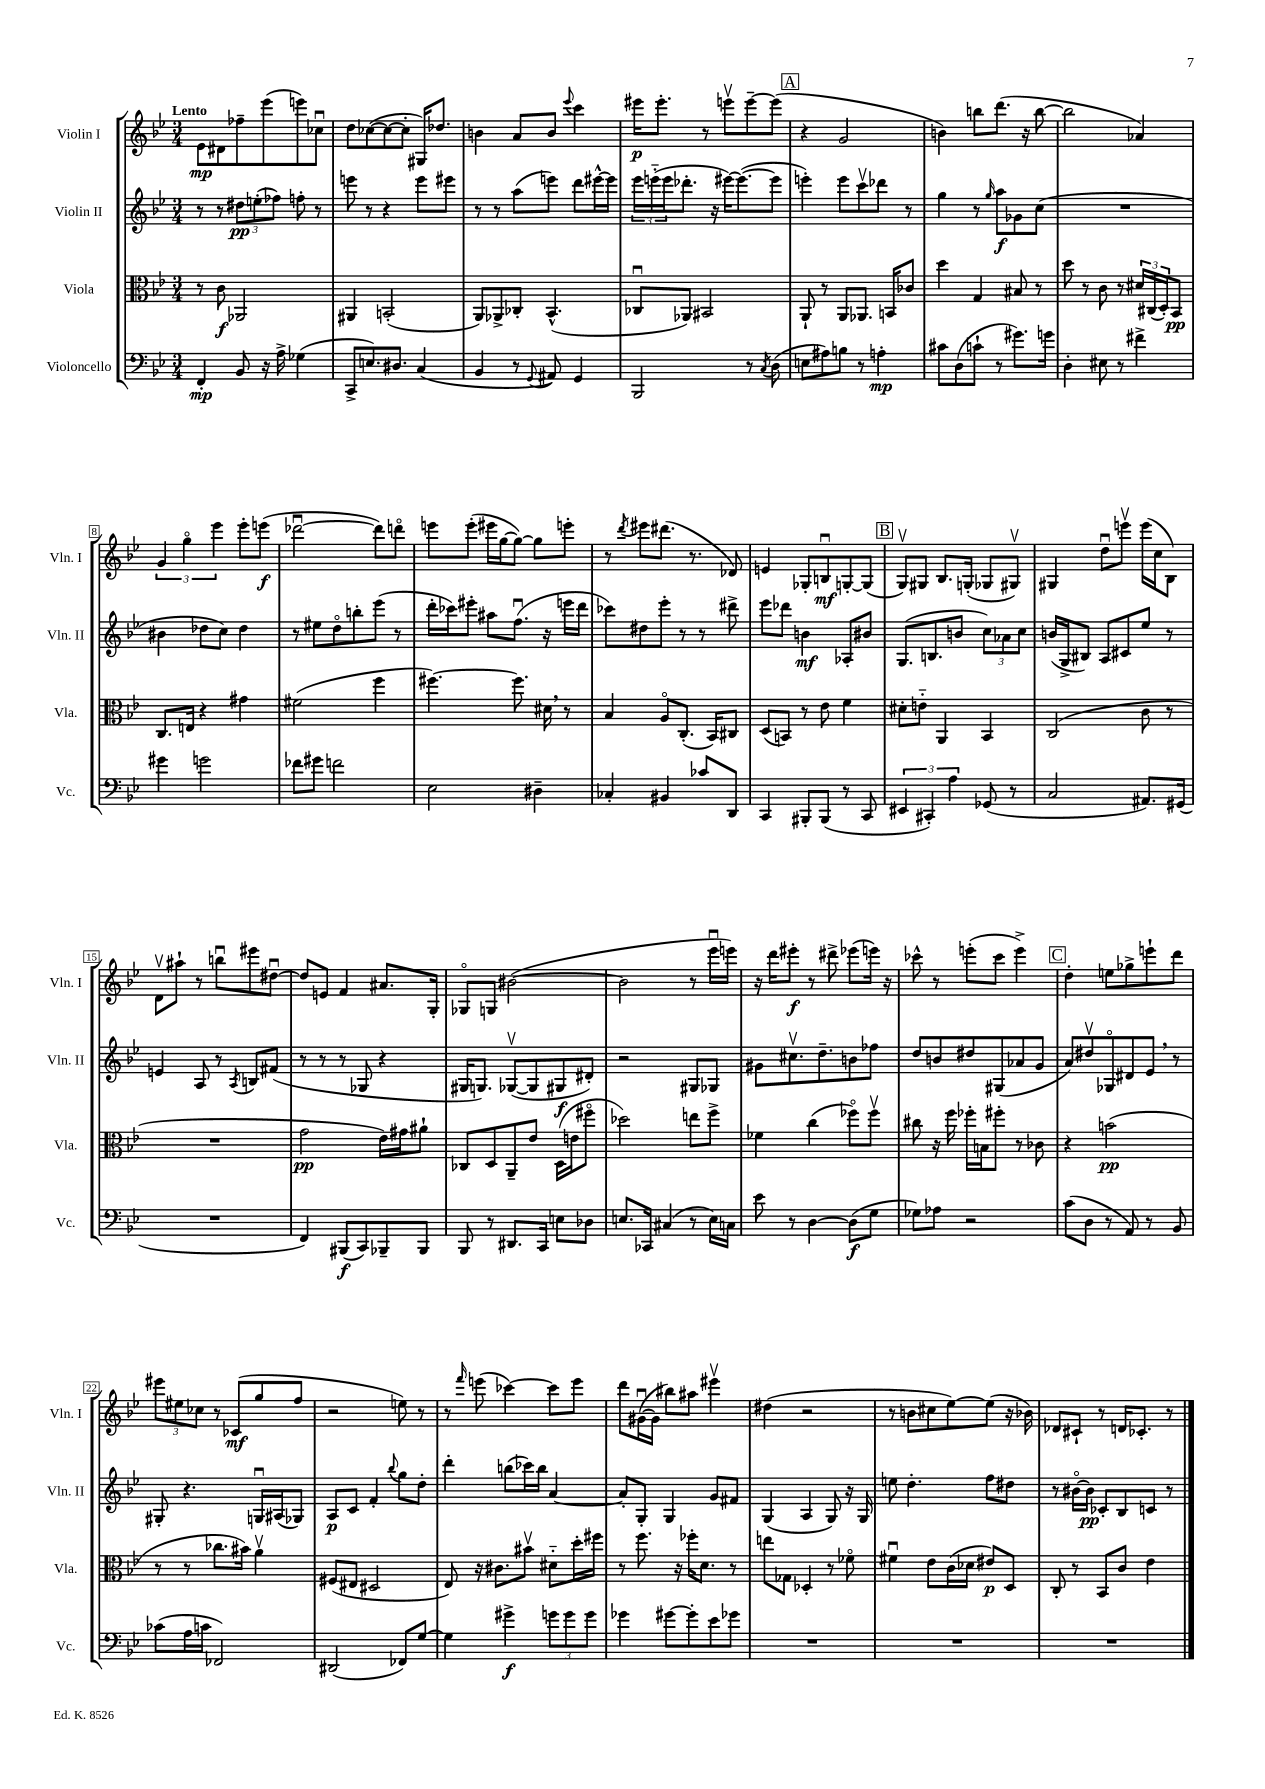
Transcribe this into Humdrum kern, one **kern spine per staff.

**kern	**kern	**kern	**kern
*staff4	*staff3	*staff2	*staff1
*clefF4	*clefC3	*clefG2	*clefG2
*k[b-e-]	*k[b-e-]	*k[b-e-]	*k[b-e-]
*M3/4	*M3/4	*M3/4	*M3/4
4FF'	8r	8r	8e-
.	8c	8r	8d#
8BB-	2AA-	12dd#	8ff-~
.	.	(12ee'	.
16r	.	.	(8eee-
.	.	12ff-)	.
16A^	.	.	.
(4G-	.	8ff'	8eee)
.	.	8r	8cc-u
=	=	=	=
8CC^	4AA#	8eee	8dd
8.E)	.	8r	([8cc-
.	(2BB'	4r	8cc-_
8.D#	.	.	.
.	.	.	8cc-']
(4C	.	8eee	16G#)
.	.	.	8.dd-
.	.	8eee#	.
=	=	=	=
4BB-	8AA)	8r	4b
.	8AA-^	8r	.
8r	8C-'	(8aa	8a
8qqGG	.	.	.
8AA#)	(4.BB-^^	8eee)	8b
.	.	.	8qqeee-
4GG	.	8ddd	4ccc
.	.	[16eee#^^	.
.	.	16eee#]	.
=	=	=	=
2BBB-	8C-u	24eee-	16eee#
.	.	(24eee'~	.
.	.	.	8.eee#'
.	.	24eee	.
.	8AA-)	8.ddd-'	.
.	2BB#	.	8r
.	.	16r	.
.	.	[16eee#)	8eeev
.	.	(8.eee#_	.
8r	.	.	[8eee~
8qC	.	.	.
(8D	.	8eee#]	(8eee]
=	=	=	=
8E	8AA`	4eee')	4r
8A#)	8r	.	.
8B	8AA	8eee	2g
8r	8.AA-	8cccv	.
4A'	.	8ddd-	.
.	16BB	.	.
.	8c-	8r	.
=	=	=	=
8c#	4dd	4gg	4b)
(8D	.	.	.
8c`	4G	8r	8bb
.	.	16qqgg	.
8r	.	8aa	(8.ddd
8.g#)	8B#	8g-	.
.	.	.	16r
.	8r	(8cc	[8bb
16g	.	.	.
=	=	=	=
4D'	8dd	2.r	2bb]
.	8r	.	.
8E#	8c	.	.
8r	8r	.	.
4f#^	24d#	.	4a-)
.	(24C#	.	.
.	24D')	.	.
.	8BB-	.	.
=	=	=	=
4g#	8.C	4b#	6g
.	.	.	6ggo
.	16E	.	.
2g	4r	8dd-	.
.	.	.	6eee-
.	.	8cc)	.
.	4g#	4dd-	8eee-'
.	.	.	(8eee
=	=	=	=
8f-	(2f#	8r	[2ddd-u
8g#	.	8ee#	.
2f	.	8ddo	.
.	.	8bb'	.
.	4ff	(8eee-	8ddd-])
.	.	8r	8dddo
=	=	=	=
2E-	[4.ff#)	16ddd'	8eee
.	.	16ccc-)	.
.	.	8eee#'	(8eee'
.	.	8aa#	16eee#
.	.	.	[16gg
.	8.ff#]	(8.ffu	8gg_)
4D#~	.	.	8gg]
.	16d#	16r	.
.	8r	16eee	8eee'
.	.	16ddd	.
=	=	=	=
4C-'	4B-	8ccc-)	8r
.	.	.	8qddd
.	.	8dd#	8eee#
4BB#	8Ao	8eee-'	(8.ddd#
.	(8.C'	8r	.
.	.	.	8.r
8c-	.	8r	.
.	16BB-)	.	.
8DD	8C#	8ddd#^	8d-)
=	=	=	=
4CC	(8D	8eee-	4e
.	8BB)	8ddd-	.
8BBB#'	8r	4b	8G-'
(8BBB#	8e-	.	8Bu
8r	4f	8A-'	[8G'
8CC	.	8b#	(8G]
=	=	=	=
6EE#	8d#'	(8.G	8Gv)
.	8e'~	.	8G#
6CC#')	.	.	.
.	.	8.B	.
.	4AA	.	8.B-
6A	.	.	.
.	.	8b	.
.	.	.	(16G'
(8GG-	4BB-	12cc)	8G-
.	.	12a-	.
8r	.	.	8G#v)
.	.	12cc	.
=	=	=	=
2C	(2C	(16b	4G#
.	.	16G^	.
.	.	8B#)	.
.	.	8A	8ddu
.	.	8c#	8eeev
8.AA#)	8c	8ee-	(16eee
.	.	.	16cc
.	8r	8r	8B-)
(16GG#	.	.	.
=	=	=	=
2.r	2.r	4e	8dv
.	.	.	8aa#`
.	.	8A	8r
.	.	8r	8bbu
.	.	8qA	.
.	.	8B	8eee#
.	.	(8f#	[8dd#u
=	=	=	=
4FF)	2g	8r	8dd#]
.	.	8r	8e
(8BBB#	.	8r	4f
8CC)	.	8G-	.
8BBB-~	16e-)	4r	8.a#
.	16g#	.	.
8BBB-	8a#`	.	.
.	.	.	16G'
=	=	=	=
8BBB-	8C-	16G#	8G-o
.	.	8.G)	.
8r	8D	.	8G
8.DD#	8AA~	([8G-v	([2b#
.	8e-	8G-]	.
16CC	.	.	.
8E	(16D	8G#	.
.	16e	.	.
8D-	8ff#o	8d#')	.
=	=	=	=
8.E	2dd-)	2r	2b#]
16CC-	.	.	.
(4C#	.	.	.
8r	8ee	8G#	8r
16E)	8ff^	8G-	16eee-u
16C	.	.	16eee)
=	=	=	=
8e-	4f-	8g#	16r
.	.	.	16ddd
8r	.	8.cc#v	8eee#'
[4D	(4cc	.	8r
.	.	8.dd~	.
.	.	.	8ddd#^
(8D]	8ff-o)	8b	(8eee-
8G	8ff-v	8ff-	16eee)
.	.	.	16r
=	=	=	=
8G-)	8cc#	8dd	8ccc-^^
8A-	16r	8b	8r
.	16ff	.	.
2r	16ff-'	8dd#	(8eee'
.	16B	.	.
.	8ff#'	(8G#	8ccc-
.	8r	8a-	4eee^)
.	8c-	8g	.
=	=	=	=
(8c	4r	8a)	4dd'
8D	.	8dd#v	.
8r	(2b	8G-o	8ee
8AA)	.	8d#	8gg-^
8r	.	8e-	8eee`
8BB-	.	8r	8ddd
=	=	=	=
(8c-	8r	8G#'	12eee#
.	.	.	12ee#
16A	8r	4.r	.
.	.	.	12cc-
16c	.	.	.
2FF-)	8.cc-	.	8r
.	.	.	(8c-
.	16b#)	.	.
.	4av	16Gu	8gg
.	.	(16A#	.
.	.	8G-)	8ff
=	=	=	=
(2DD#	(8F#	8A	2r
.	8E#	8c	.
.	2D#	4f'	.
.	.	8qqbb-	.
8FF-)	.	8gg	8ee)
[8G	.	8dd'	8r
=	=	=	=
4G]	8E-)	4ddd'	8r
.	.	.	16qqfff
.	16r	.	(8eee
.	8.c#	.	.
4g#^	.	(8bb	[4ccc-)
.	8b#v	16ccc-)	.
.	.	16bb	.
12g	8d#'~	[4a	8ccc-]
12g	.	.	.
.	16dd'	.	8eee
12g	.	.	.
.	16ff#	.	.
=	=	=	=
4g-	8r	8a']	8ddd
.	8.ff	8G'	([16g#u
.	.	.	16g#]
[8g#	.	4G	8bb#)
.	16r	.	.
8g#']	16ff-'	.	8aa#
.	8.d	.	.
8e-	.	8g	4eee#v
8g-	8r	8f#	.
=	=	=	=
2.r	8ee	(4G	(4dd#
.	8G-	.	.
.	4D-'	4A	2r
.	8r	8G)	.
.	8f-o	16r	.
.	.	16G	.
=	=	=	=
2.r	4f#u	8ee	8r
.	.	4.dd'	8b
.	8e-	.	8cc#
.	(16c	.	[8ee-)
.	16d-	.	.
.	8e#)	8ff	(8ee-]
.	8D	8dd#	16r
.	.	.	16b-)
=	=	=	=
2.r	8C'	8r	8d-
.	8r	[16b#o	8c#`
.	.	16b#]	.
.	8BB-	8c-'	8r
.	8c	8B-	16d
.	.	.	8.c-'
.	4e-	8c	.
.	.	8r	8r
==	==	==	==
*-	*-	*-	*-
